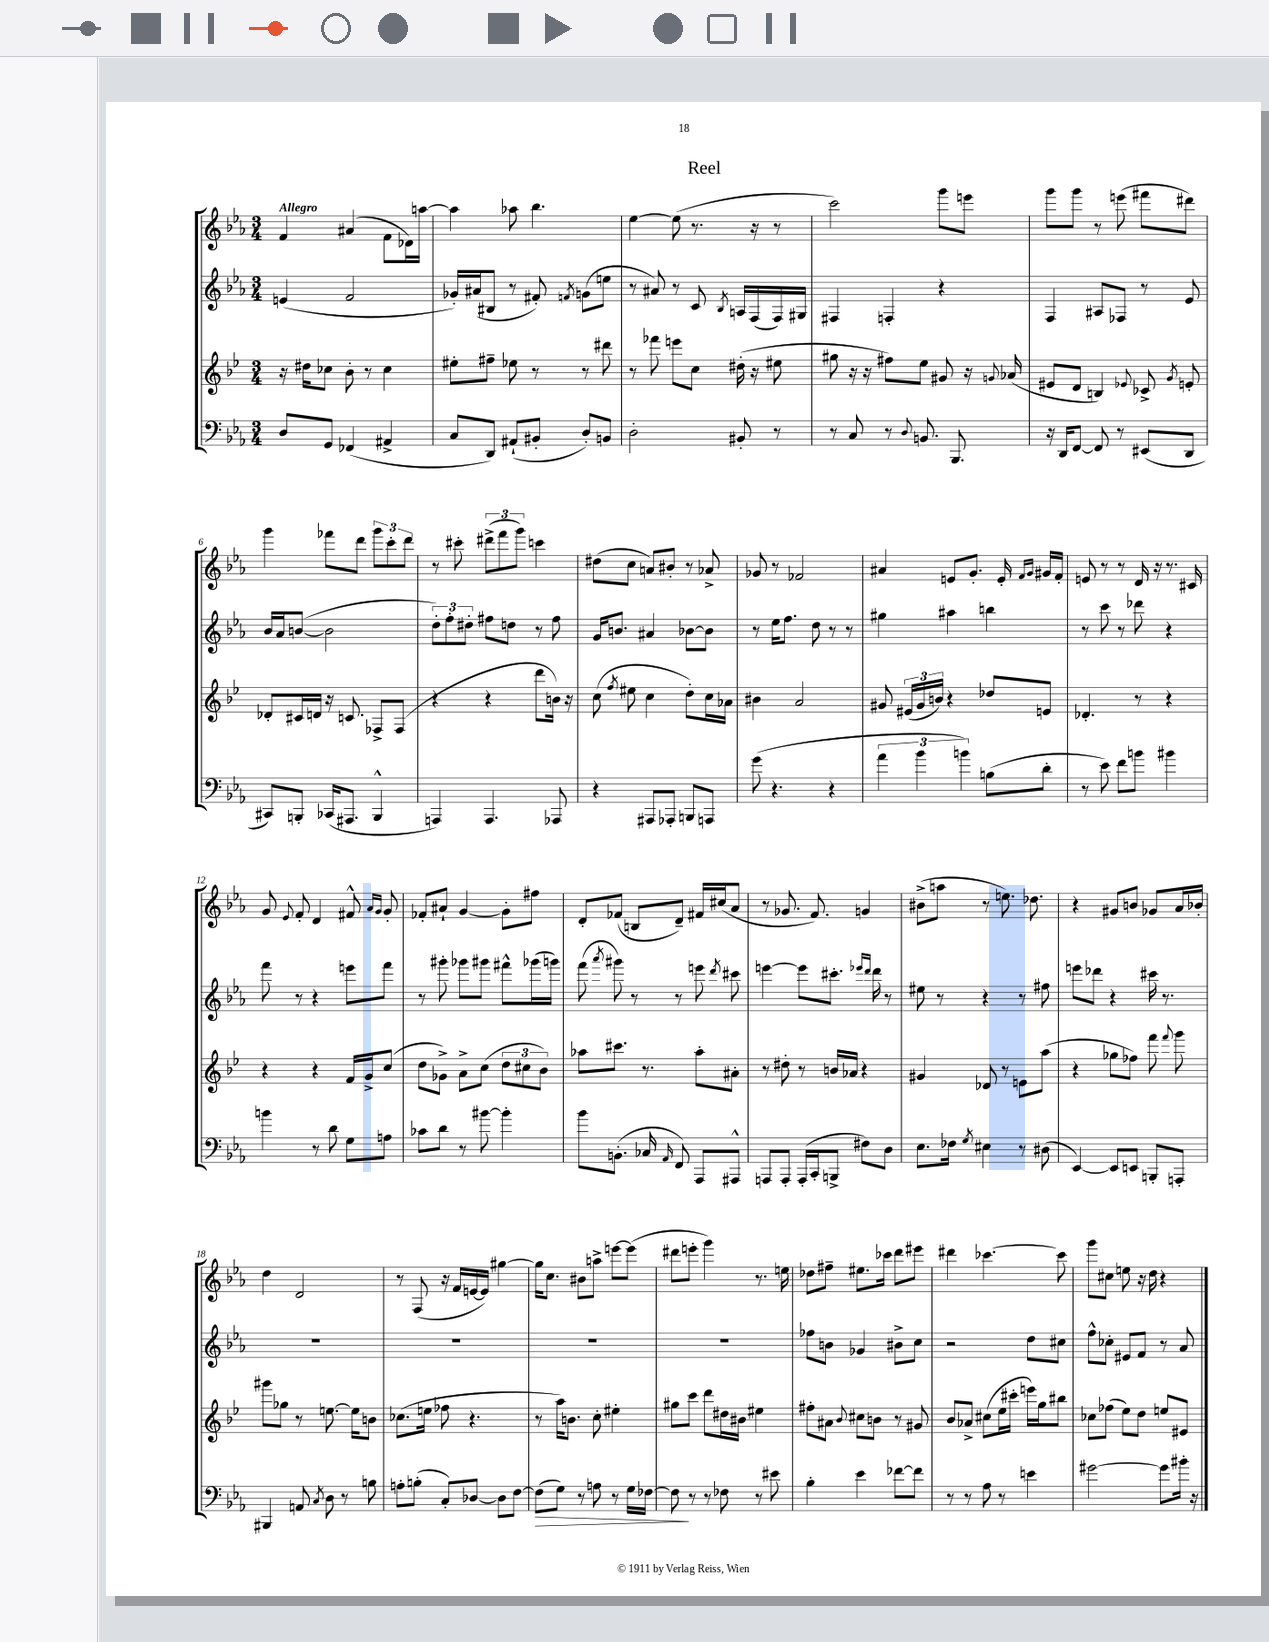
\header { title = "Reel" }
<<
\new StaffGroup <<
\new Staff = "s0" {
    \clef treble \key ees \major \numericTimeSignature \time 3/4 \tempo "Allegro"
    \autoBeamOff f'4 ais'4( f'8[ des'16) a''16]~ |
    a''4 aes''8 bes''4. |
    ees''4~ ees''8( r8. r16 r8 |
    c'''2) g'''8[ e'''8] |
    g'''8[ g'''8] r8 e'''8( fis'''8[ dis'''8]) |
    g'''4 fes'''8[ d'''8] \tuplet 3/2 { g'''8[ c'''8-. d'''8] } |
    r8 cis'''8-. \tuplet 3/2 { dis'''8[->( f'''8 g'''8]) } c'''4 |
    dis''8[( c''8] a'8[) bis'8]-. r8 aes'8-> |
    ges'8 r8 fes'2 |
    ais'4 e'8[ g'8.]-. e'16-. \grace { f'16[ g'16] } gis'16[ f'16]-. |
    e'8 r8 r8 d'16 r16 r8. cis'16 |
    g'8 \appoggiatura { ees'8 } f'8-. d'4 fis'8-^ \grace { aes'16[ g'16] } g'8-. |
    fes'8[-. ais'8]-! g'4~ g'8[-. fis''8] |
    d'8[-. fes'8]( b8[ d'8]--) fis'16[ cis''16( aes'8] |
    r8 ges'8. f'8.) g'4 |
    bis'8[->( a''8] r8 e''8.) des''8. |
    r4 gis'8[ b'8] ges'8[ aes'16 bes'16]-. |
    d''4 d'2 |
    r8 f8( r16 f'16[ e'16~ e'16]) gis''4~ |
    gis''16[ c''8.] bis'8[ a''8]-> e'''8[~ e'''8]( |
    dis'''8[ e'''8]-. g'''4) r8. e''16 |
    des''8[ fis''8]-- eis''8.[ ces'''16] d'''8[ eis'''8] |
    dis'''4 ces'''4.~ ces'''8 |
    g'''8[ cis''8] e''8 r16 d''16 r4 \bar "|." |
}
\new Staff = "s1" {
    \clef treble \key ees \major \numericTimeSignature \time 3/4
    \autoBeamOff e'4( f'2 |
    ges'16[-.) ais'16( bis8] r8 fis'8-.) \acciaccatura { f'8 } g'8[( e''8] |
    r8 ais'8) r8 c'8 \acciaccatura { bes8 } a16[ f16( f16) gis16] |
    fis4 f4-. r4 |
    f4 ais8[ fes8] r8 ees'8 |
    bes'16[ aes'16 b'8]~( b'2 |
    \tuplet 3/2 { d''8[-.) f''8-. dis''8]-. } fis''8[ d''8] r8 fis''8 |
    g'16[ b'8.] ais'4 bes'8[~ bes'8] |
    r8 ees''16[ f''8.] d''8 r8 r8 |
    gis''4 ais''4 b''4 |
    r8 c'''8 r8 des'''8 r4 |
    f'''8 r8 r4 e'''8[ f'''8] |
    r8 gis'''8-. ges'''8[ gis'''8] fis'''8[-^ ges'''16( g'''16]) |
    f'''8( \acciaccatura { aes'''8 } gis'''8) r8 r8 e'''8 \acciaccatura { d'''8 } cis'''8 |
    e'''4~ e'''8[ cis'''8.]-. \grace { ees'''16[ d'''16] } d'''16 r8 |
    eis''8 r8 r4 r8 fis''8 |
    e'''8[ des'''8] r4 cis'''16 r8. |
    R2. |
    R2. |
    R2. |
    R2. |
    fes''8[ b'8] ges'4 bis'8[-> c''8] |
    r2 d''8[ cis''8] |
    f''8[-^ ces''8]-. eis'8[ f'8] r8 aes'8 \bar "|." |
}
\new Staff = "s2" {
    \clef treble \key bes \major \numericTimeSignature \time 3/4
    \autoBeamOff r16 dis''16[ ces''8] bes'8-. r8 ces''4 |
    eis''8[-. fis''8]-- ees''8 r8 r8 dis'''8 |
    r8 fes'''8 e'''8[ c''8] dis''16-.( r16 eis''8 |
    gis''8 r16 r16 fis''8[) ees''8] gis'8 r16 \appoggiatura { g'8 } aes'16( |
    eis'8[ d'8] b4) \appoggiatura { ees'8 } ces'8-> \acciaccatura { g'8 } e'8-. |
    des'8[-. cis'16 d'16] r16 c'8. fes8[-> fes8]( |
    r4 r4 d'''8[ b'16]) r16 |
    c''8( \acciaccatura { f''8 } eis''8 c''4 d''8[-.) c''16 aes'16] |
    bis'4 a'2 |
    gis'8 \tuplet 3/2 { eis'16[( gis'16 b'16]) } r4 des''8[ e'8] |
    des'4.-. r8 r4 |
    r4 r4 f'16[ g'16-> c''8]( |
    d''8[ ges'8]->) a'8[-> c''8]( \tuplet 3/2 { d''8[ cis''8 bes'8]) } |
    aes''8[ cis'''8.] r8. aes''8[-. ais'8]-. |
    r8 dis''8-. r8 b'16[ aes'16] r4 |
    gis'4 des'8 r8 e'8[ a''8]( |
    r4 ges''8[ fes''8]) f'''8 \appoggiatura { f'''8 } g'''8 |
    gis'''8[ ges''8] r8 e''8.~ e''16[ b'8] |
    ces''8.[( e''16] fes''8 r4. |
    r8 a''16[) b'8.] c''8-. eis''4-. |
    gis''8[ c'''8] d'''8[ dis''16 bis'16] eis''4 |
    fis''8[-. ais'8] \appoggiatura { bes'8 } cis''8[ b'8] r8 gis'8 |
    bes'8[ aes'8]-> cis''8[( ees''16 cis'''16]-. e'''16[) g''16 bis''8] |
    ces''8[ fes''8]( ees''8[) d''8] e''8[ eis'8] \bar "|." |
}
\new Staff = "s3" {
    \clef bass \key ees \major \numericTimeSignature \time 3/4
    \autoBeamOff d8[ g,8] fes,4( ais,4-> |
    c8[ d,8]) ais,8[-!( bis,8]-. d8[-.) b,8] |
    d2-. bis,8-. r8 |
    r8 c8 r8 \appoggiatura { d8 } b,8. bes,,8. |
    r16 d,16[ f,8]~ f,8 r8 eis,8[( d,8] |
    cis,8[) b,,8]-. ces,16[( ais,,8.] b,,4-^ |
    a,,4) a,,4. aes,,8 |
    r4 ais,,8[ aes,,8]-. b,,8[ a,,8] |
    g'8( r4. r4 |
    \tuplet 3/2 { aes'4 bes'4 b'4) } b8[( d'8]-. |
    r8 ees'8) f'8[ b'8] bis'4 |
    b'4 r8 d'8 g8[ a8] |
    ces'8[ d'8] r8 bis'8~ bis'4-. |
    bes'8[ b,8.]-.( ces16 \grace { aes,16 } f,8) aes,,8[ ais,,8]-^ |
    a,,8[ a,,8]-. a,,16[-.( c,16-. b,,8]-> fis8[) d8] |
    ees8.[ fes16] \acciaccatura { g8 } eis4 r8 dis8( |
    ees,4~) ees,8[ e,8] b,,8[-. a,,8]-. |
    bis,,4 a,8 \acciaccatura { c8 } d8 r8 b8 |
    a8[-. b8]-.( c8[-.) des8]~ des8[ f8]~ |
    f8[\>( g8]) r8 a8 r8 g16[ fes16]~ |
    fes8\! r8 r8 fes8 r8 eis'8 |
    bes4-. ees'4 fes'8[~ fes'8] |
    r8 r8 aes8 r8 e'4 |
    gis'2~ gis'8[ bis'16]-. r16 \bar "|." |
}
>>
>>
